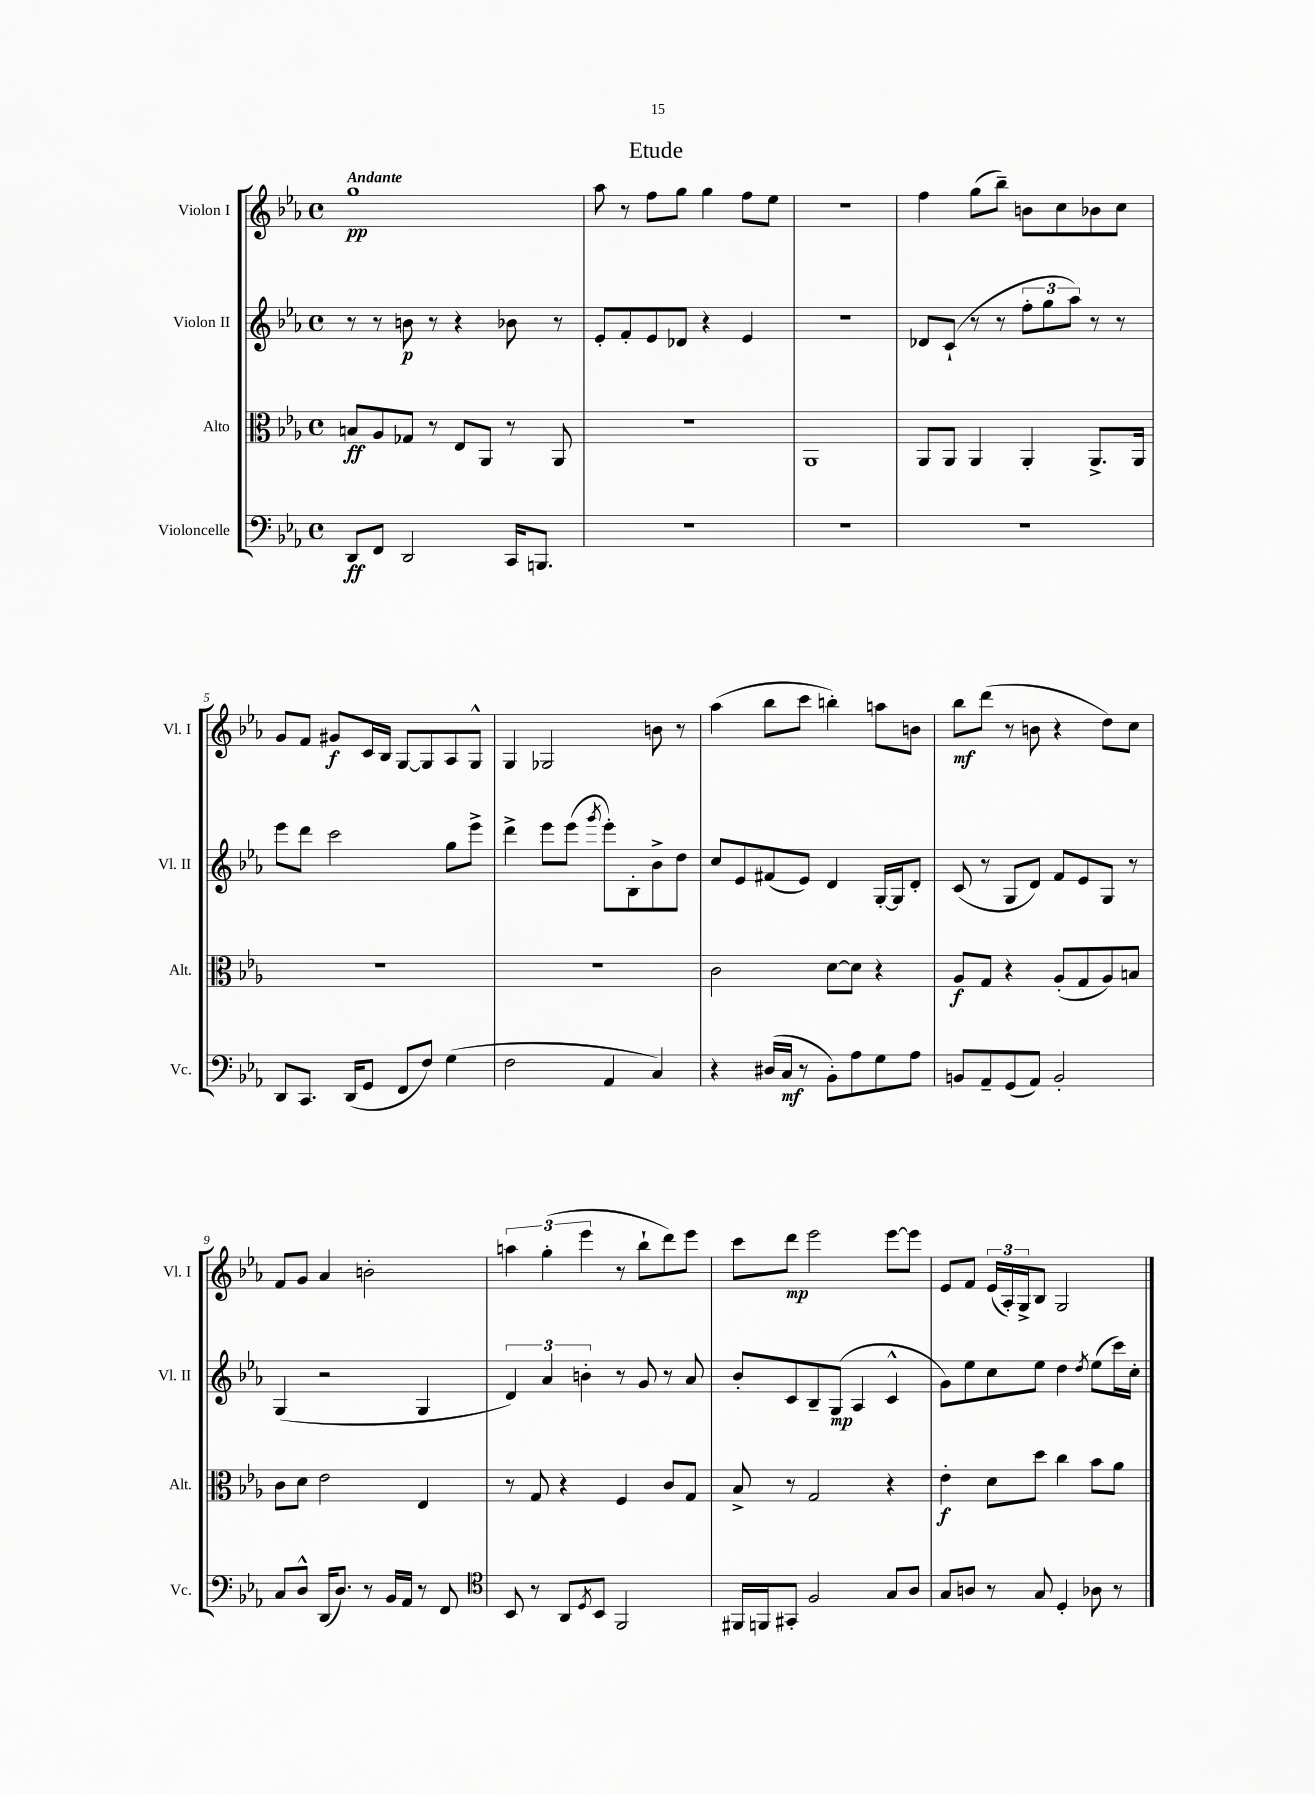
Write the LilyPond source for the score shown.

\header { title = "Etude" }
<<
\new StaffGroup <<
\new Staff = "s0" \with { instrumentName = "Violon I" shortInstrumentName = "Vl. I" } {
    \clef treble \key ees \major \defaultTimeSignature \time 4/4 \tempo "Andante"
    g''1\pp |
    aes''8 r8 f''8 g''8 g''4 f''8 ees''8 |
    R1 |
    f''4 g''8( bes''8--) b'8 c''8 bes'8 c''8 |
    g'8 f'8 gis'8\f c'16 bes16 g8~ g8 aes8 g8-^ |
    g4 ges2 b'8 r8 |
    aes''4( bes''8 c'''8 b''4-.) a''8 b'8 |
    bes''8\mf d'''8( r8 b'8 r4 d''8) c''8 |
    f'8 g'8 aes'4 b'2-. |
    \tuplet 3/2 { a''4 g''4-.( ees'''4 } r8 bes''8-! d'''8) ees'''8 |
    c'''8 d'''8\mp ees'''2 ees'''8~ ees'''8 |
    ees'8 f'8 \tuplet 3/2 { ees'16( aes16-.) g16-> } bes8 g2 \bar "|." |
}
\new Staff = "s1" \with { instrumentName = "Violon II" shortInstrumentName = "Vl. II" } {
    \clef treble \key ees \major \defaultTimeSignature \time 4/4
    r8 r8 b'8\p r8 r4 bes'8 r8 |
    ees'8-. f'8-. ees'8 des'8 r4 ees'4 |
    R1 |
    des'8 c'8-!( r8 r8 \tuplet 3/2 { f''8-. g''8 aes''8) } r8 r8 |
    ees'''8 d'''8 c'''2 g''8 ees'''8-> |
    d'''4-> ees'''8 ees'''8( \acciaccatura { g'''8 } ees'''8-.) bes8-. bes'8-> d''8 |
    c''8 ees'8 fis'8( ees'8) d'4 g16~-. g16 d'8-. |
    c'8( r8 g8 d'8) f'8 ees'8 g8 r8 |
    g4( r2 g4 |
    \tuplet 3/2 { d'4) aes'4 b'4-. } r8 g'8 r8 aes'8 |
    bes'8-. c'8 bes8-- g8\mp( aes4 c'4-^ |
    g'8) ees''8 c''8 ees''8 d''4 \acciaccatura { d''8 } ees''8( c'''16) c''16-. \bar "|." |
}
\new Staff = "s2" \with { instrumentName = "Alto" shortInstrumentName = "Alt." } {
    \clef alto \key ees \major \defaultTimeSignature \time 4/4
    b8\ff aes8 ges8 r8 ees8 aes,8 r8 aes,8 |
    r1 |
    aes,1 |
    aes,8 aes,8 aes,4 aes,4-. aes,8.-> aes,16 |
    R1 |
    R1 |
    c'2 d'8~ d'8 r4 |
    aes8\f g8 r4 aes8-.( g8 aes8) b8 |
    c'8 d'8 ees'2 ees4 |
    r8 g8 r4 f4 c'8 g8 |
    bes8-> r8 g2 r4 |
    ees'4-.\f d'8 d''8 c''4 bes'8 aes'8 \bar "|." |
}
\new Staff = "s3" \with { instrumentName = "Violoncelle" shortInstrumentName = "Vc." } {
    \clef bass \key ees \major \defaultTimeSignature \time 4/4
    d,8\ff f,8 d,2 c,16 b,,8. |
    R1 |
    R1 |
    R1 |
    d,8 c,8. d,16( g,8 f,8 f8) g4( |
    f2 aes,4 c4) |
    r4 dis16( c16\mf r8 bes,8-.) aes8 g8 aes8 |
    b,8 aes,8-- g,8( aes,8) b,2-. |
    c8 d8-^ d,16( d8.) r8 bes,16 aes,16 r8 f,8 |
    \clef tenor bes,8 r8 aes,8 \acciaccatura { d8 } bes,8 f,2 |
    fis,16 f,16 gis,8-. f2 g8 aes8 |
    g8 a8 r8 g8 d4-. aes8 r8 \bar "|." |
}
>>
>>
